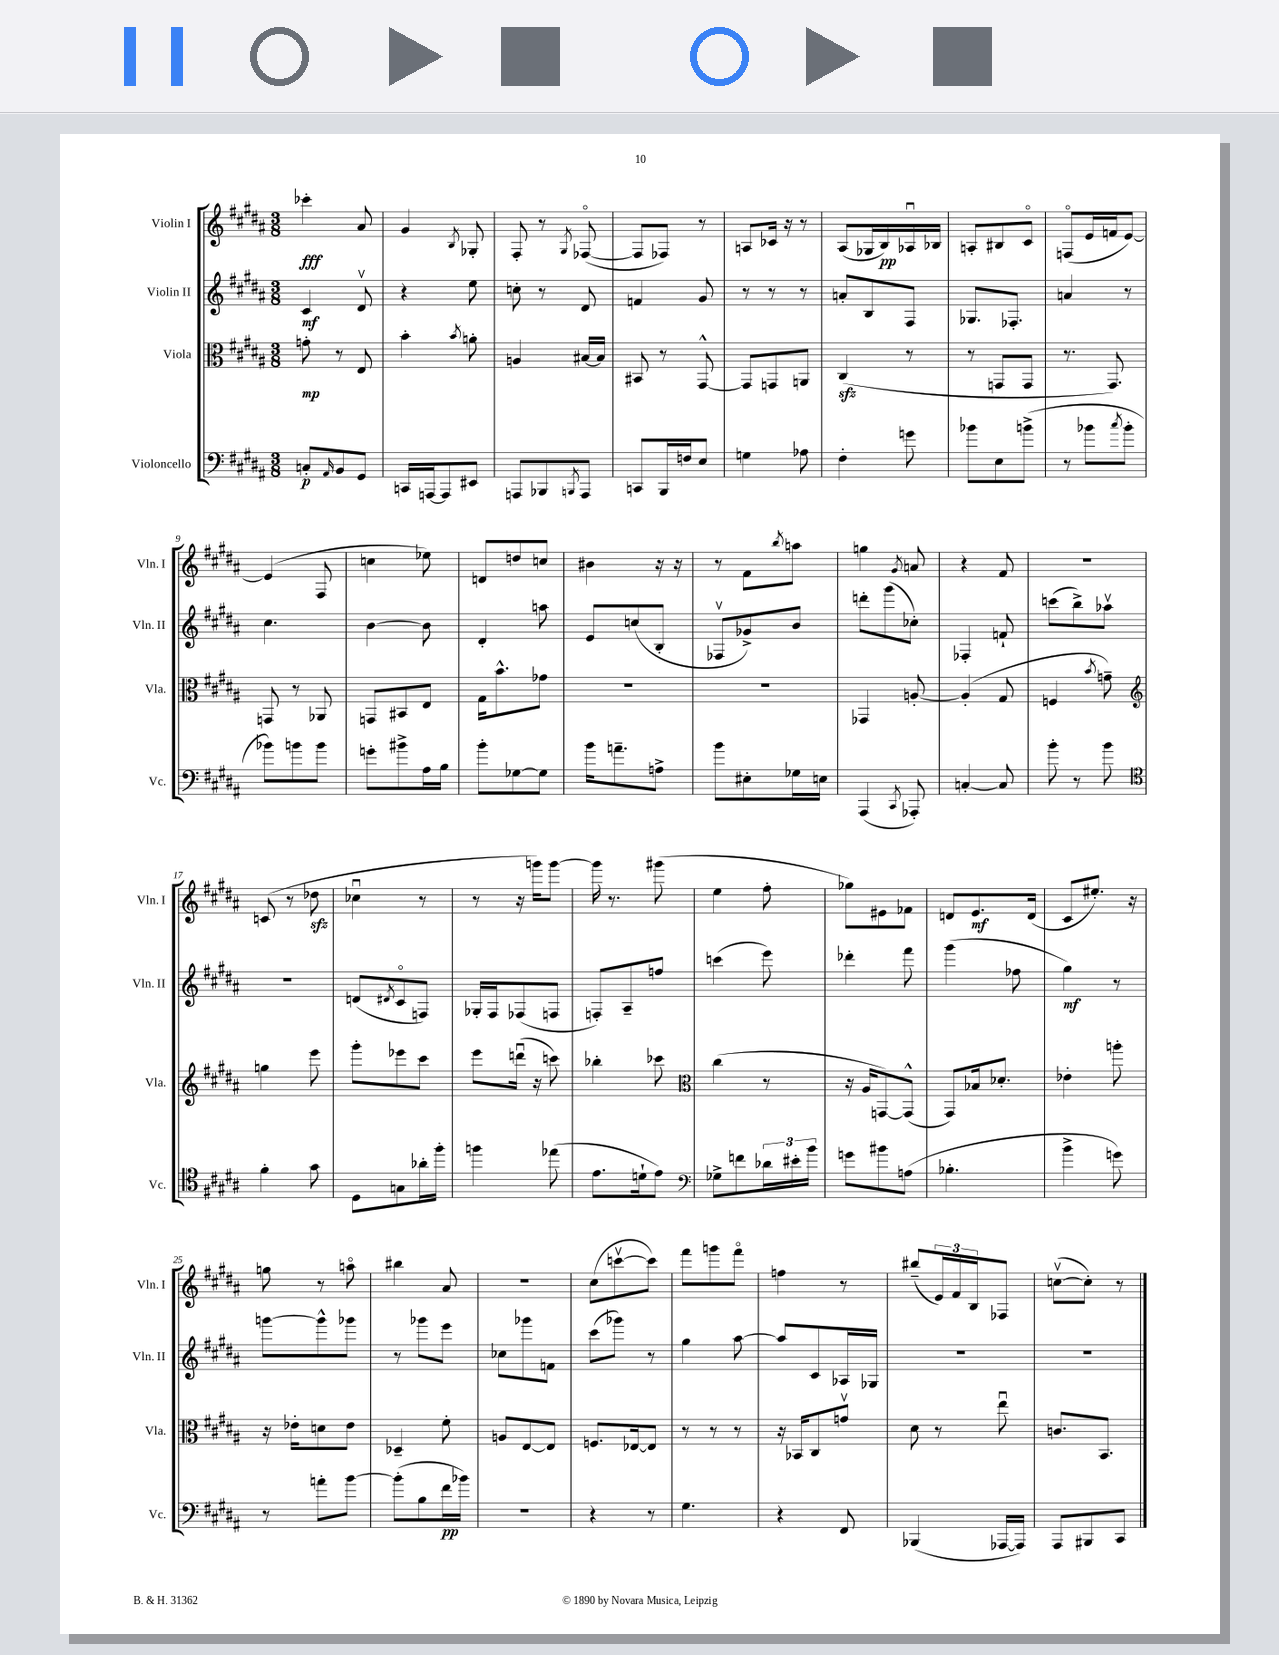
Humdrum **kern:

**kern	**kern	**kern	**kern
*staff4	*staff3	*staff2	*staff1
*clefF4	*clefC3	*clefG2	*clefG2
*k[f#c#g#d#a#]	*k[f#c#g#d#a#]	*k[f#c#g#d#a#]	*k[f#c#g#d#a#]
*M3/8	*M3/8	*M3/8	*M3/8
8C'	8g'	4c#	4ccc-'
16qqAA#	.	.	.
8BB	8r	.	.
8GG#	8E	8d#v	8a#
=	=	=	=
16CC	4b'	4r	4g#
[16AAA	.	.	.
8AAA]	.	.	.
.	8qb	.	8qB
8EE#	8a'	8ee	8G-'
=	=	=	=
8AAA	4A	8cc'	8F#'
8BBB-	.	8r	8r
8qBBB	.	.	8qG#
8AAA	[16B#	8d#	([8F-o
.	16B#]	.	.
=	=	=	=
8CC	8BB#	4f	8F-]
16BBB	8r	.	8F-)
16F	.	.	.
8E	[8GG#^^	8g#	8r
=	=	=	=
4G	8GG#]	8r	8A
.	8GG	8r	16c-
.	.	.	16r
8A-	8AA	8r	8r
=	=	=	=
4F#'	(4C#	8a'	(8A#
.	.	8B	16G-
.	.	.	16B)
8g	8r	8F#	16A-u
.	.	.	16B-
=	=	=	=
8b-	8r	8.G-	8A'
8E	8GG	.	8B#
.	.	8.F-'	.
(8b^	8GG	.	8c#o
=	=	=	=
8r	8.r	4a	(8Fo
8b-	.	.	16e
.	8.GG#)	.	16f
8qcc#	.	.	.
8b-'	.	8r	[8e)
=	=	=	=
8b-)	8GG	4.cc#	(4e]
8b	8r	.	.
8b	8AA-	.	8F#
=	=	=	=
8g'	8GG	[4b	4cc
8b#^	8BB#	.	.
16A#	8E	8b]	8ee-)
16B	.	.	.
=	=	=	=
8b'	16G#	4d#'	8d
.	8.b^^	.	.
[8G-	.	.	8dd
8G-]	8g-	8aa	8cc
=	=	=	=
16b	4.r	8e	4b#
8.a~	.	.	.
.	.	(8cc	.
8A^	.	8B'	16r
.	.	.	16r
=	=	=	=
8b	4.r	8F-v	8r
8E#'	.	8g-^)	8f#
.	.	.	8qbb
16G-	.	8b	8aa
16E	.	.	.
=	=	=	=
(4AAA#	4GG-	8ddd'	4gg
.	.	(8ggg#	.
8qCC#	.	.	8qg#
8AAA-')	[8A'	8cc-')	8a
=	=	=	=
[4C'	(4A']	4F-'	4r
8C]	8G#	8f`	8f#
=	=	=	=
8b'	4F	(8ccc	4.r
8r	.	8bb^)	.
.	8qb	.	.
8b	8g~)	8aa-v	.
=	=	=	=
*clefC4	*clefG2	*	*
4f#'	4gg	4.r	(8c
.	.	.	8r
8g#	8eee	.	8dd-
=	=	=	=
8D#	8ggg#'	(8d	4cc-u
.	.	8qd#	.
8G	8eee-	8c#o	.
16a-'	8ccc#	8F)	8r
16ff#'	.	.	.
=	=	=	=
4ff	8eee	16G-'	8r
.	.	16F#	.
.	(16dddu	(8F-	16r
.	16r	.	16ggg)
(8ee-	8ccc)	8F	[8ggg
=	=	=	=
8.e	4bb-'	8F')	16ggg]
.	.	.	8.r
.	.	8A#~	.
16d`	.	.	.
8e)	8ccc-	8ff	(8ggg#
=	=	=	=
*clefF4	*clefC3	*	*
8G-^	(4cc#	(4ccc	4ee
8f	.	.	.
24d-	8r	8eee)	8ff#'
24e#'	.	.	.
24b	.	.	.
=	=	=	=
8g	16r	4ddd-'	8gg-)
.	16A#	.	.
8b#	[8GG)	.	8e#
(8A	(8GG^^]	8fff#	8f-
=	=	=	=
4.B-'	8GG#)	(4ggg#	8d
.	16B-	.	8.e
.	8.d-'	.	.
.	.	8ff-	.
.	.	.	(16d
=	=	=	=
4b^	4e-'	4gg#)	8c#
.	.	.	8.ee#')
8g)	8aa'	8r	.
.	.	.	16r
=	=	=	=
8r	16r	[8ggg	8gg
.	16e-'	.	.
8a'	8d	8ggg^^]	8r
[8b	8e-	8ggg-	8aao
=	=	=	=
(8b']	4D-~	8r	4bb#
8B	.	8ggg-	.
16f#	8f#'	8eee	8a#
16b-)	.	.	.
=	=	=	=
4.r	8A	8cc-	4.r
.	[8E	8ggg-	.
.	8E]	8f	.
=	=	=	=
4r	8.F	(8ccc#	(8cc#
.	.	8ggg-)	[8cccv
.	[16E-	.	.
8r	8E-]	8r	8ccc])
=	=	=	=
4.G#	8r	4gg#	8fff#
.	8r	.	8ggg
.	8r	[8aa#	8fff#o
=	=	=	=
4r	16r	8aa#]	4ff
.	16BB-	.	.
.	8C#	8c#	.
8FF#	8gv	16A-	8r
.	.	16G-	.
=	=	=	=
(4BBB-	8d#	4.r	(8bb#~
.	8r	.	24e)
.	.	.	24f#
.	.	.	24B
[16AAA-	8eeu	.	8F-
16AAA-])	.	.	.
=	=	=	=
8AAA#	8.c	4.r	([8ccv
8BBB#	.	.	8cc'])
.	8.BB	.	.
8CC#	.	.	8r
==	==	==	==
*-	*-	*-	*-
